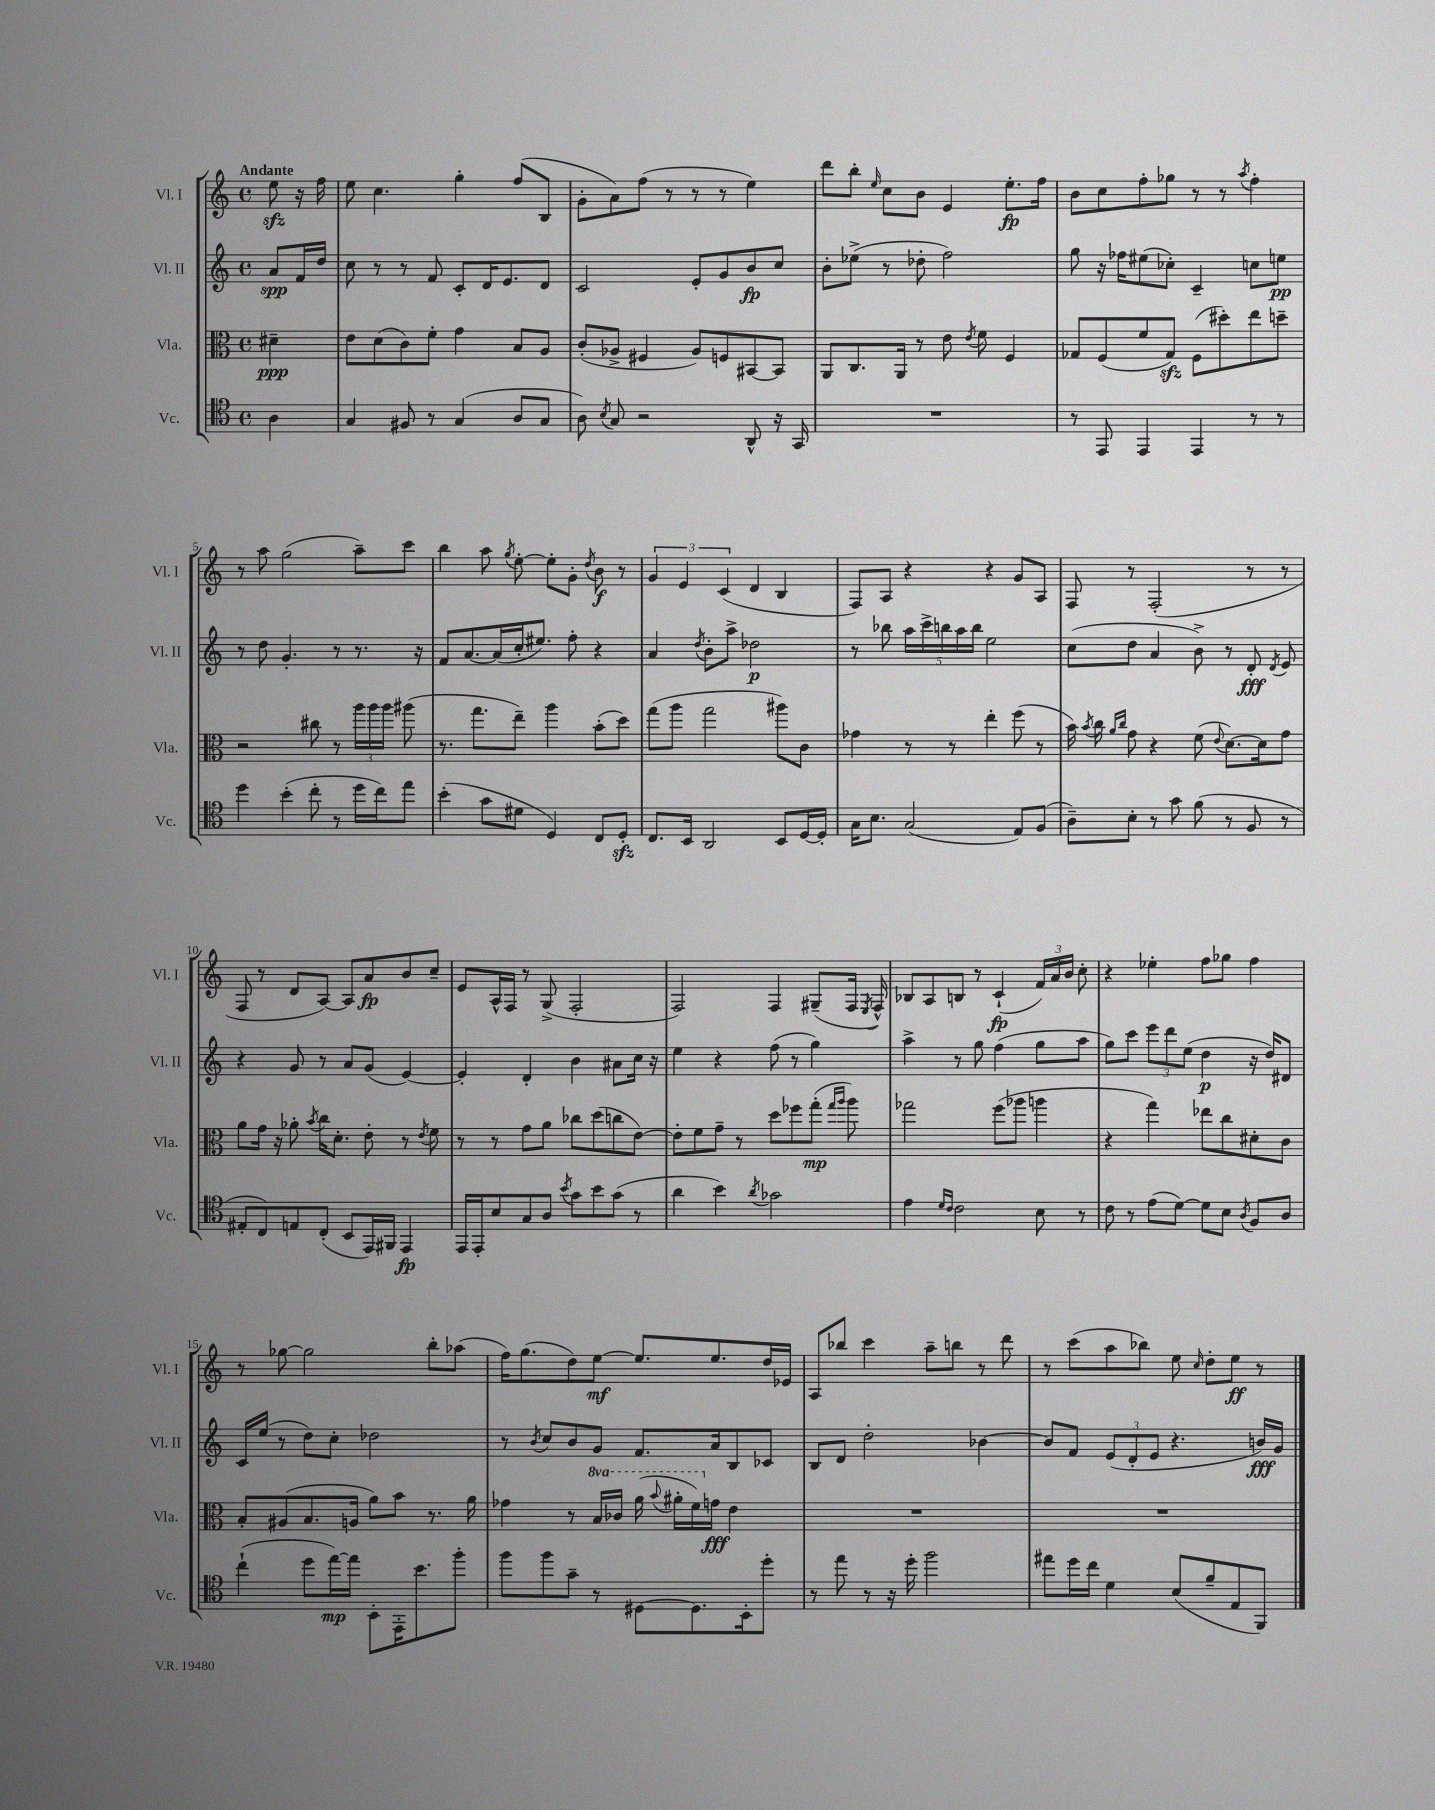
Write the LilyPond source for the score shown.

<<
\new StaffGroup <<
\new Staff = "s0" \with { instrumentName = "Vl. I" shortInstrumentName = "Vl. I" } {
    \clef treble \key c \major \defaultTimeSignature \time 4/4 \partial 4 \tempo "Andante"
    \autoBeamOff e''8\sfz r16 f''16 |
    e''8 c''4. g''4-. f''8[( b8] |
    g'8[-. a'8) f''8]( r8 r8 r8 e''4) |
    d'''8[ b''8]-. \grace { e''16 } c''8[ b'8] e'4 e''8.[-.\fp f''16] |
    b'8[ c''8 f''8-. ges''8] r8 r8 \acciaccatura { a''8 } f''4-. |
    r8 a''8 g''2( a''8[--) c'''8] |
    b''4 a''8 \acciaccatura { g''8 } e''8~-. e''8[-. g'8]-. \acciaccatura { d''8 } b'8\f r8 |
    \tuplet 3/2 { g'4 e'4 c'4( } d'4 b4 |
    f8[) a8] r4 r4 g'8[ a8] |
    f8 r8 f2-.( r8 r8 |
    f8 r8 d'8[ a8]~) a8[ a'8\fp b'8 c''8]-- |
    e'8[ a16-^ f16] r8 g8->( f2-. |
    f2) f4 gis8[--( f16] \acciaccatura { e8 } f16-^) |
    bes8[ a8 b8] r8 c'4-!\fp( \tuplet 3/2 { f'16[) a'16 b'16] } c''8-. |
    r4 ees''4-. f''8[ ges''8] f''4 |
    r8 ges''8~ ges''2 b''8[-. aes''8]( |
    f''16[) g''8.( d''8) e''8]~\mf e''8.[ e''8. d''16 ees'16] |
    a8[ bes''8] c'''4 a''8[-- b''8] r8 d'''8 |
    r8 c'''8[( a''8 bes''8]) e''8 \grace { c''16 } d''8[-. e''8]\ff r8 \bar "|." |
}
\new Staff = "s1" \with { instrumentName = "Vl. II" shortInstrumentName = "Vl. II" } {
    \clef treble \key c \major \defaultTimeSignature \time 4/4 \partial 4
    \autoBeamOff a'8[\spp f'16 d''16] |
    c''8 r8 r8 f'8 c'8[-. d'16 e'8. d'8] |
    c'2 e'8[-. g'8 b'8\fp c''8] |
    b'8[-. ees''8]->( r8 des''8-. f''2) |
    g''8 r16 fes''16[ eis''8( ces''8]-.) c'4-- c''8[ e''8]\pp |
    r8 d''8 g'4.-. r8 r8. r16 |
    f'8[ a'8.~ a'16( c''16-. eis''8.]) f''8-. r4 |
    a'4 \acciaccatura { d''8 } b'8[-. a''8]-> des''2\p |
    r8 bes''8 \tuplet 5/4 { a''16[ c'''16-> b''16 a''16 b''16] } e''2 |
    c''8[( d''8] a'4 b'8->) r8 d'8-.\fff \acciaccatura { d'8 } e'8 |
    r4 g'8 r8 a'8[ g'8]( e'4~) |
    e'4-. d'4-. b'4 ais'8[ c''16] r16 |
    e''4 r4 f''8( r8 g''4) |
    a''4-> r8 g''8 f''4( g''8[ a''8] |
    g''8[) c'''8] \tuplet 3/2 { e'''8[ d'''8 e''8]( } d''4\p r16 d''16[) dis'8] |
    c'16[ e''16]( r8 d''8[) c''8]-. des''2 |
    r8 \acciaccatura { b'8 } c''8[ b'8 g'8] f'8.[ a'16 b8 ces'8] |
    b8[ d'8] d''2-. bes'4~ |
    bes'8[ f'8] \tuplet 3/2 { e'8[( d'8-. e'8] } r4. b'16[\fff) g'16] \bar "|." |
}
\new Staff = "s2" \with { instrumentName = "Vla." shortInstrumentName = "Vla." } {
    \clef alto \key c \major \defaultTimeSignature \time 4/4 \set Staff.ottavationMarkups = #ottavation-simple-ordinals \partial 4
    \autoBeamOff dis'4--\ppp |
    e'8[ d'8( c'8) f'8]-. g'4 b8[ a8] |
    c'8[-.( aes8]-> fis4 aes8[) f8 bis,8~ bis,8] |
    a,8[ c8. a,16] r8 e'8 \acciaccatura { e'8 } f'8 f4 |
    ges8[ f8( f'8 ges8]\sfz) f8[( dis''8-.) e''8 d''8]-- |
    r2 cis''8 r8 \tuplet 3/2 { a''16[ a''16 a''16] } ais''8( |
    r8. g''8.[ e''8]--) a''4 b'8[-.( d''8]) |
    g''8[( a''8] g''2 ais''8[) c'8] |
    ges'4 r8 r8 e''4-. f''8( r8 |
    b'16) \acciaccatura { b'8 } c''16 \grace { a'16[ c''16] } g'8 r4 f'8( \appoggiatura { e'8 } d'8.[~) d'16 g'8] |
    a'8[ g'16] r16 aes'8-. \acciaccatura { b'8 } c''16[ d'8.]-. e'8-. r8 \acciaccatura { e'8 } f'8 |
    r8 r8 g'8[ a'8] ces''8[ d''8( c''8 e'8]~) |
    e'8[-. f'8 g'8]-- r8 d''8[ fes''8 g''8]-.\mp( \grace { g''16[ a''16] } a''8) |
    ges''2 f''8[( aes''8] a''4 |
    r4 g''4) ees''8[ c''8 dis'8-. c'8] |
    b8[-. ais8( b8. a16] a'8[) b'8] r8. a'16 |
    ges'4 r8 \ottava #1 b'16[ ces''16] a''16( \appoggiatura { b''8 } ais''16[-. f''16) \ottava #0 g'16]\fff e'4 |
    R1 |
    R1 \bar "|." |
}
\new Staff = "s3" \with { instrumentName = "Vc." shortInstrumentName = "Vc." } {
    \clef tenor \key c \major \defaultTimeSignature \time 4/4 \partial 4
    \autoBeamOff a4 |
    g4 fis8 r8 g4( a8[ g8] |
    a8) \acciaccatura { b8 } g8 r2 a,8-^ r16 g,16 |
    R1 |
    r8 e,8 e,4 e,4 r8 r8 |
    d''4 b'4-.( c''8-. r8 d''16[ c''16) e''8] |
    b'4-.( g'8[ dis'8] d4) c8[ d8]-.\sfz |
    c8.[ b,16] a,2 b,8[ d16~ d16]-. |
    g16[ b8.] g2( e8[) f8]( |
    a8[--) b8]-. r8 g'8 f'8( r8 f8 r8 |
    eis8[-. c8) e8 c8]-.( b,8[ e,16) fis,16] e,4\fp |
    e,16[ e,16-. b8 g8 a8] \acciaccatura { b'8 } g'8[ b'8 g'8]( r8 |
    a'4 b'4) \acciaccatura { a'8 } ges'2 |
    e'4 \grace { d'16[ c'16] } c'2 b8 r8 |
    c'8 r8 e'8[( d'8]~) d'8[ b8] \acciaccatura { a8 } f8[ a8] |
    c''4-!( d''8[ e''16~\mp) e''16] b,8[-. e,16-. b'8. f''8]-. |
    f''8[ f''8 g'8]-- r8 dis8[~ dis8. b,16-. d''8]-. |
    r8 e''8 r8 r16 d''16-. f''2 |
    eis''8[ d''16 c''16] d'4 b8[( f'8-- e8 f,8]) \bar "|." |
}
>>
>>
